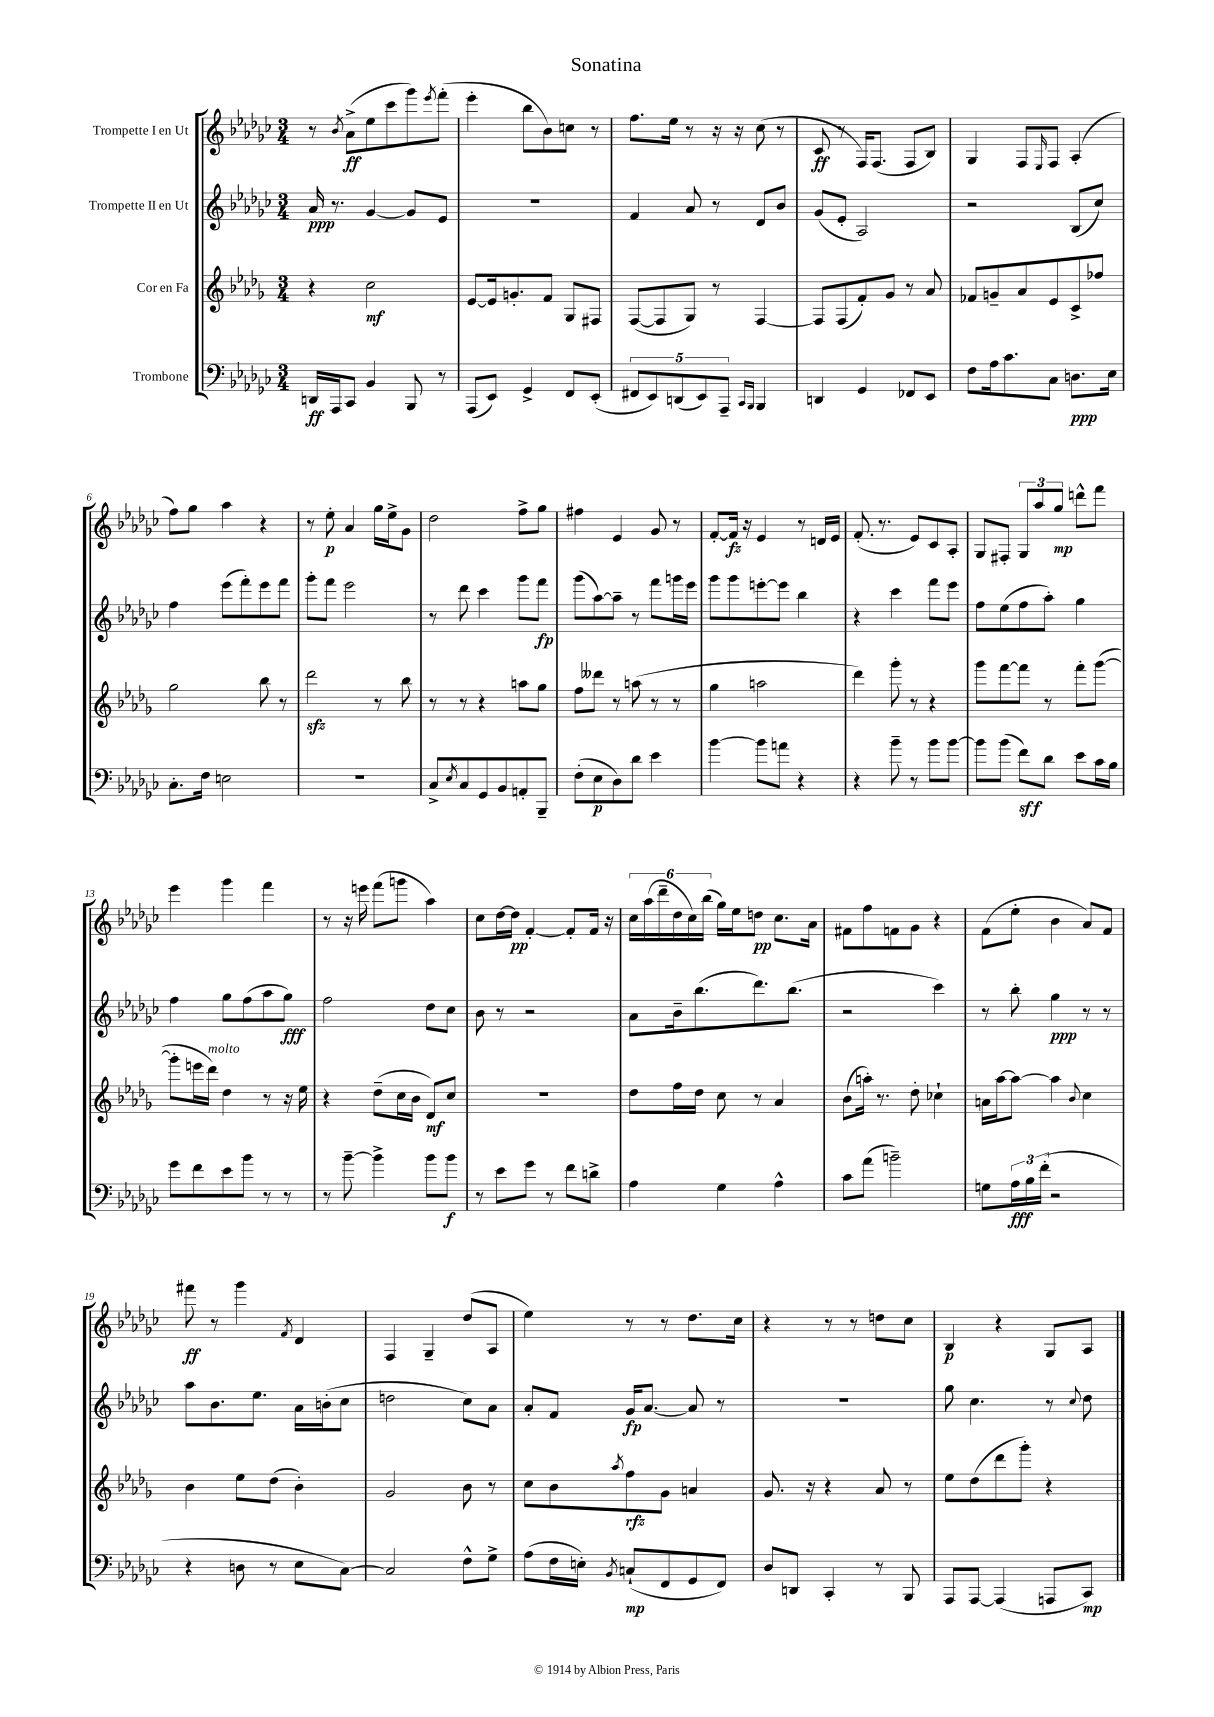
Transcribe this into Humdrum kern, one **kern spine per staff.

**kern	**kern	**kern	**kern
*staff4	*staff3	*staff2	*staff1
*clefF4	*clefG2	*clefG2	*clefG2
*k[b-e-a-d-g-c-]	*k[b-e-a-d-g-]	*k[b-e-a-d-g-c-]	*k[b-e-a-d-g-c-]
*M3/4	*M3/4	*M3/4	*M3/4
16DD	4r	16a-	8r
16AAA-	.	8.r	.
.	.	.	8qb-
8CC-	.	.	(8a-^
4BB-	2cc	[4g-	8ee-
.	.	.	8ccc-
8BBB-	.	8g-]	8ggg-)
.	.	.	8qeee-
8r	.	8e-	(8fff'
=	=	=	=
(8AAA-	[8e-	2.r	4eee-'
8EE-)	16e-]	.	.
.	8.g'	.	.
4GG-^	.	.	8bb-
.	8f	.	8b-)
8FF	8G-	.	8cc
(8EE-'	8F#	.	8r
=	=	=	=
10FF#	([8F	4f	8.ff
10EE-)	.	.	.
.	8F]	.	.
.	.	.	16ee-
(10DD	.	.	.
.	8G-)	8a-	8r
10EE-)	.	.	.
.	8r	8r	16r
10AAA-~	.	.	.
.	.	.	16r
16qqCC-	.	.	.
16qqBBB-	.	.	.
4BBB-	[4F	8d-	(8cc-
.	.	8b-	8r
=	=	=	=
4DD	8F]	(8g-	8c-
.	(8F	8e-'	8r
4GG-	8f')	2A-)	16F)
.	.	.	(8.F
.	8g-	.	.
8FF-	8r	.	8F
8EE-	8a-	.	8B-)
=	=	=	=
8F	8f-	2r	4G-
16A-	8g~	.	.
8.c-	.	.	.
.	8a-	.	8F
.	.	.	16qqE-
8C-	8e-	.	8F
8.D	8c^	(8B-	(4A-'
.	8ff-	8cc-)	.
16E-	.	.	.
=	=	=	=
8.C-'	2gg-	4ff	8ff)
.	.	.	8gg-
16F	.	.	.
2E	.	(8eee-	4aa-
.	.	8fff')	.
.	8bb-	8eee-	4r
.	8r	8fff	.
=	=	=	=
2.r	2ddd-	8ggg-'	8r
.	.	8fff	8ee-'
.	.	2eee-	4a-
.	8r	.	16gg-
.	.	.	16ee-^
.	8bb-	.	8g-
=	=	=	=
8C-^	8r	8r	2dd-
8qE-	.	.	.
8C-	8r	8ddd-	.
8GG-	4r	4ccc-	.
8BB-	.	.	.
8AA'	8aa	8ggg-	8ff^
8BBB-~	8gg-	8fff	8gg-
=	=	=	=
(8F'	8ff	(8ggg-	4ff#
8E-	8ddd--	[8aa-)	.
8D-)	8r	8aa-~]	4e-
8d-	(8aa	8r	.
4e-	8r	8fff	8g-
.	8r	16ggg	8r
.	.	16eee-	.
=	=	=	=
[4b-	4gg-	8ggg-	[8f'
.	.	8ggg-	16f]
.	.	.	16r
8b-]	2aa	[8eee'	4e-
8a	.	8eee]	.
4r	.	4bb-	8r
.	.	.	16d
.	.	.	16e-
=	=	=	=
4r	4ddd-)	4r	(8.f'
.	.	.	8.r
8b-~	8ggg-'	4ccc-	.
8r	8r	.	8e-)
8b-	4r	8fff	8c-
[8b-	.	8eee-	8A-'
=	=	=	=
8b-]	8ggg-	8ff	8G-
(8b-	[8fff	(8ee-	8F#'
8f)	8fff]	8ff	12G-
.	.	.	12aa-
8d-	8r	8aa-')	.
.	.	.	12gg-
8e-	8fff'	4gg-	8ddd^^
16c-	([8ggg-	.	8fff
16B-	.	.	.
=	=	=	=
8g-	8ggg-']	4ff	4eee-
8f	16eee	.	.
.	16ddd-)	.	.
8e-	4dd-	8gg-	4ggg-
8b-	.	(8ff	.
8r	8r	8aa-	4fff
8r	16r	8gg-)	.
.	16ee-	.	.
=	=	=	=
8r	4r	2ff	8r
[8b-~	.	.	16r
.	.	.	16eee
4b-^]	(8dd-~	.	(8fff
.	16cc	.	8ggg
.	16b-	.	.
8b-	8d-)	8dd-	4aa-)
8b-	8cc	8cc-	.
=	=	=	=
8r	2.r	8b-	8cc-
8e-	.	8r	[16dd-
.	.	.	16dd-]
8g-	.	2r	[4f'
8r	.	.	.
8f	.	.	8f']
8d^	.	.	16f
.	.	.	16r
=	=	=	=
4A-	8dd-	8a-	24cc-
.	.	.	(24aa-
.	.	.	24ddd-~
.	16ff	16b-~	24dd-
.	.	.	24cc-)
.	16dd-	(8.bb-	.
.	.	.	(24bb-
4G-	8cc	.	16gg-)
.	.	.	16ee-
.	8r	8.ddd-)	8dd
4A-^^	4a-	.	8.cc-
.	.	(8.bb-	.
.	.	.	16a-
=	=	=	=
8c-	(8b-	2r	8f#
(8a-	16aa')	.	8ff
.	8.r	.	.
2b~)	.	.	8f
.	8dd-'	.	8g-
.	4cc-`	4ccc-)	4r
=	=	=	=
8G	16a	8r	(8f
.	[16aa-	.	.
24A-	8aa-_	8bb-'	8ee-'
24B-	.	.	.
(24f'	.	.	.
2r	4aa-]	4gg-	4b-
.	8qqb-	.	.
.	4cc	8r	8a-)
.	.	8r	8f
=	=	=	=
4r	4b-	8aa-	8fff#
.	.	8.b-	8r
8D	8ee-	.	4ggg-
.	.	8.ee-	.
8r	(8dd-	.	.
.	.	.	8qf
8E-	4b-')	16a-	4d-
.	.	(16b'	.
[8C-)	.	8cc-	.
=	=	=	=
2C-]	2g-	2dd	4F
.	.	.	4G-~
8F^^	8b-	8cc-)	(8dd-
8G-^	8r	8a-	8A-
=	=	=	=
(8A-	8cc	8a-'	4ee-)
16F	8b-	8f	.
16E')	.	.	.
8qBB-	8qaa-	.	.
(8C`	8ff	16g-	8r
.	.	[8.a-	.
8FF	8g-	.	8r
8GG-	4a	8a-]	8.dd-
8FF)	.	8r	.
.	.	.	16cc-
=	=	=	=
8D-	8.g-	2.r	4r
8DD	.	.	.
.	16r	.	.
4CC-'	4r	.	8r
.	.	.	8r
8r	8a-	.	8dd
8BBB-	8r	.	8cc-
=	=	=	=
8AAA-	8ee-	8gg-	4B-
[8AAA-	(8dd-	4.cc-	.
(4AAA-]	8ddd-	.	4r
.	8ggg-')	.	.
8AAA	4r	8r	8G-
.	.	8qqcc-	.
8CC-)	.	8dd-	8A-
==	==	==	==
*-	*-	*-	*-
